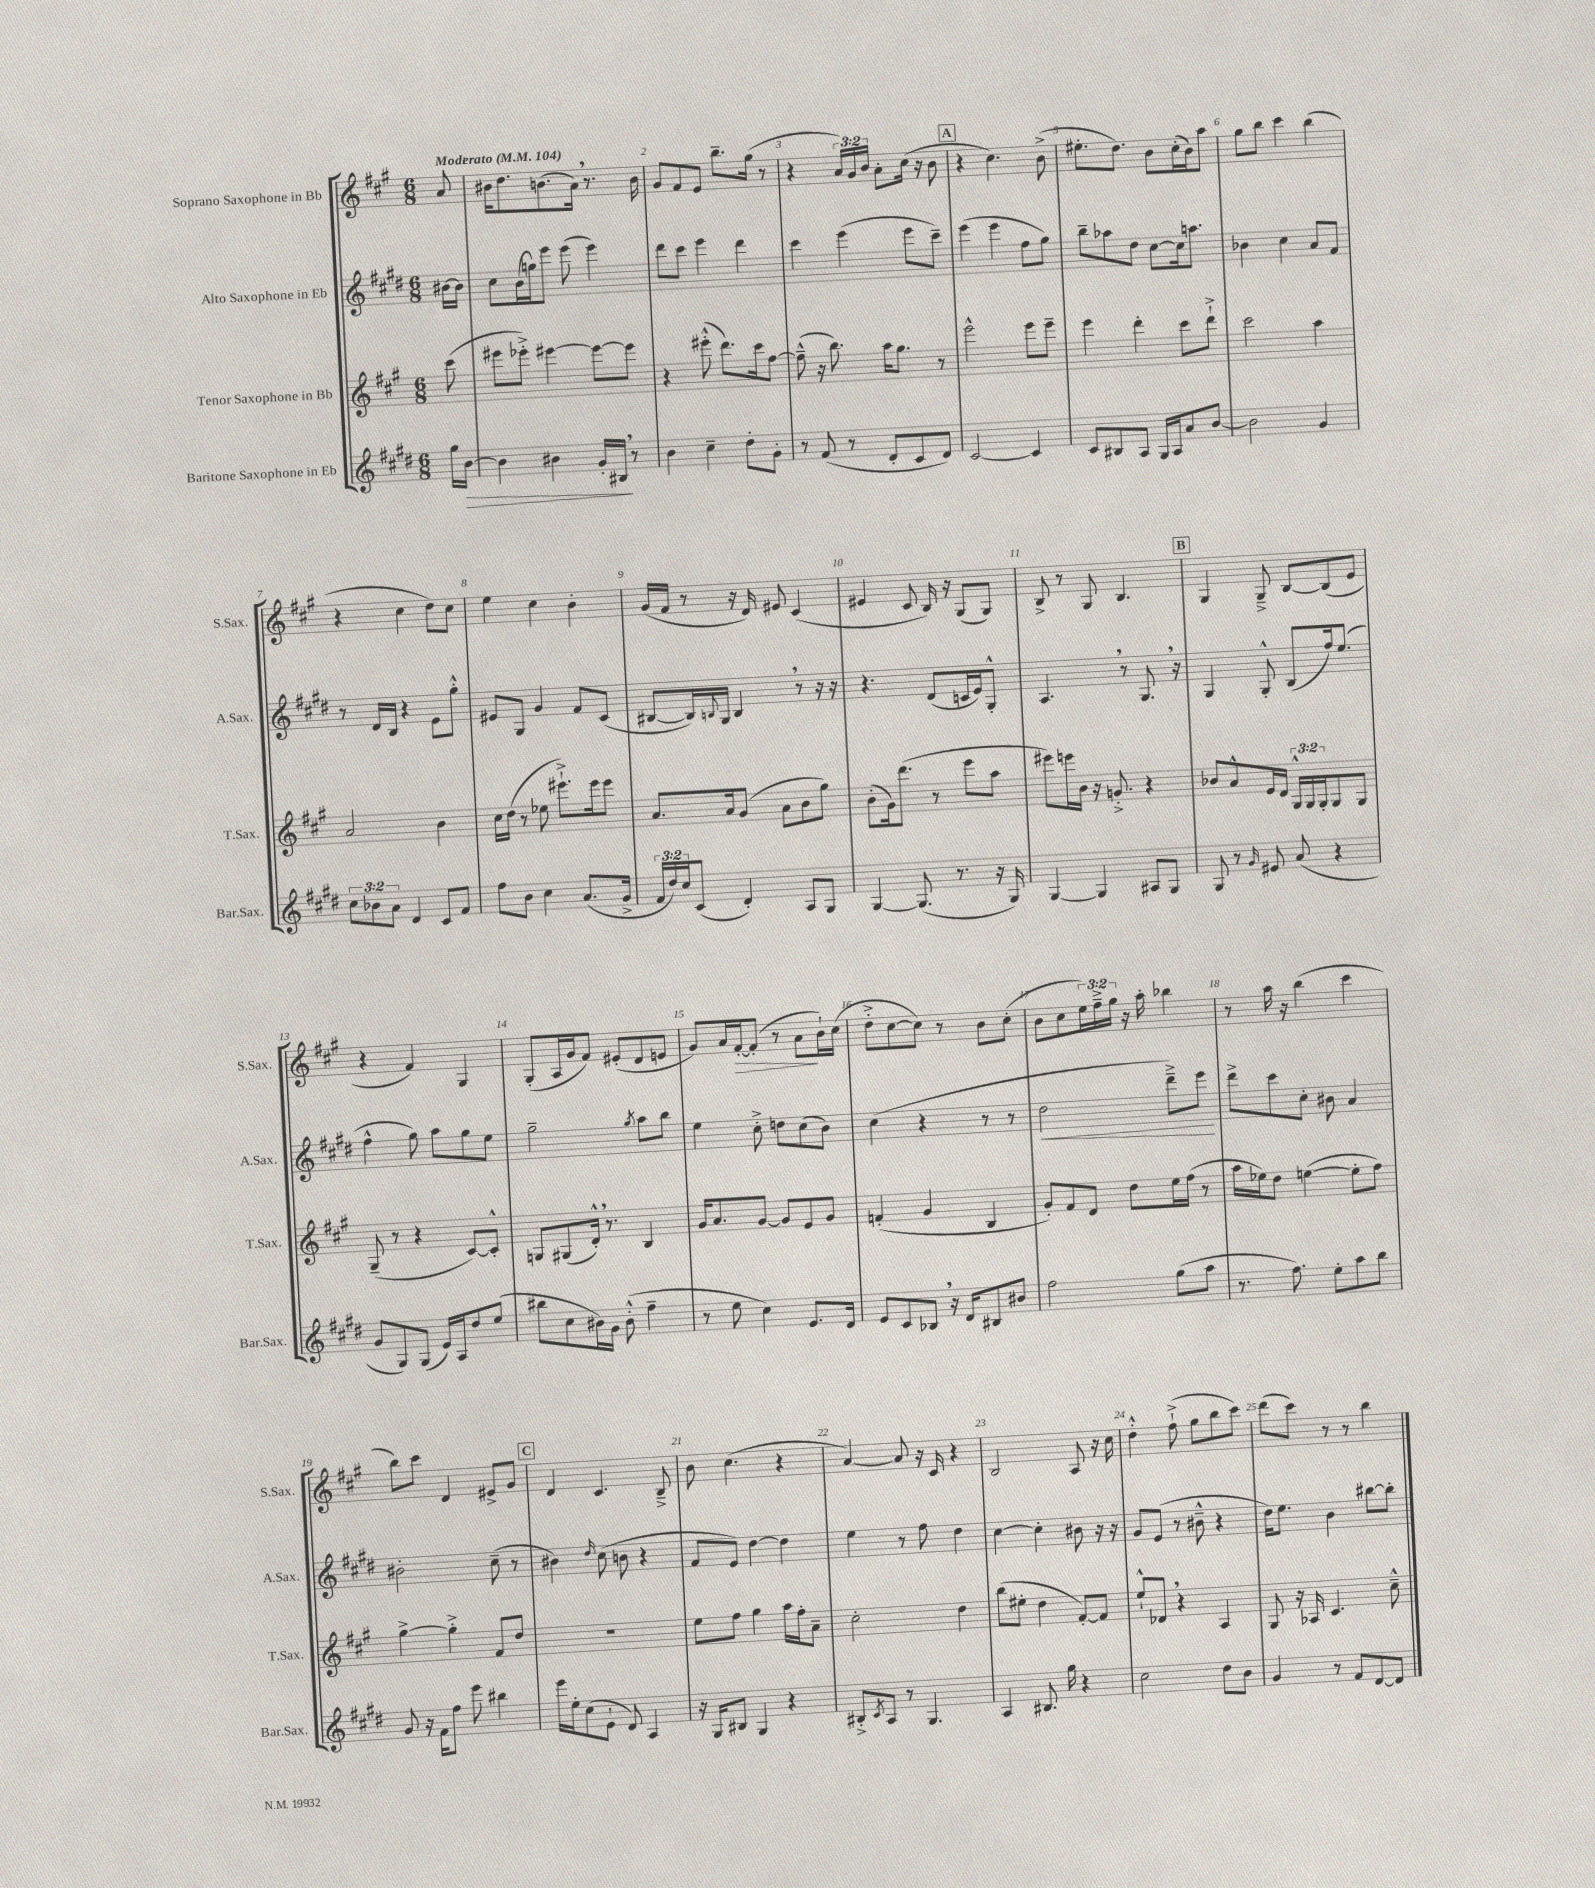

**kern	**kern	**kern	**kern
*staff4	*staff3	*staff2	*staff1
*clefG2	*clefG2	*clefG2	*clefG2
*k[f#c#g#d#]	*k[f#c#g#]	*k[f#c#g#d#]	*k[f#c#g#]
*M6/8	*M6/8	*M6/8	*M6/8
*MM104	*MM104	*MM104	*MM104
16gg#	(8ccc#	[16b#	8a
[16b	.	16b#]	.
=	=	=	=
4b]	8eee#	8cc#	16b#
.	.	.	8.dd
.	8eee-'^)	(16b	.
.	.	16gg)	.
4b#	[4eee#	8eee	(8.b
.	.	(8eee	.
.	.	.	16a)
16g#'	8eee#_	4eee)	8.r
16B#	.	.	.
8r	8eee#]	.	.
.	.	.	16b
=	=	=	=
4b	4r	8ddd#	8g#
.	.	8ccc#	8f#
4cc#~	(8eee#'^^	4eee	8e
.	8.ddd)	.	8.bb~
8dd#'	.	4ddd#	.
.	16ccc#	.	(16gg#
8g#'	[8ff#	.	8r
=	=	=	=
8r	(8ff#~^^]	4ccc#	4r
(8f#	16r	.	.
.	8.bb)	.	.
8r	.	(4eee	24a)
.	.	.	24g#
.	.	.	24b
8d#'	16aa	.	8a'
.	8.gg#	.	.
8c#	.	8eee	(16cc#
.	.	.	16r
8d#)	8r	8ccc#~)	8b
=	=	=	=
[2c#	2eee^^	(4eee	4r
.	.	4eee	4.cc#)
4c#]	8eee	8ff#	.
.	8eee~	8gg#)	(8b^
=	=	=	=
8c#	4eee	8bb~	8.ee#'
8B#	.	8aa-	.
.	.	.	8.dd)
8A	4ddd'	8dd#	.
16G#	.	[8cc#	8b
16A	.	.	.
8a	8ccc#	16cc#]	(16cc#'
.	.	8.aa	16b)
[8b	8ddd`^	.	8aa
=	=	=	=
2b]	2ccc#	4b-	8gg#
.	.	.	8bb
.	.	4cc#	4ccc#
4g#	4aa	8a	(4bb
.	.	8f#	.
=	=	=	=
12cc#	2a	8r	4r
12b-	.	.	.
.	.	16d#	.
12a	.	.	.
.	.	16B	.
4d#	.	4r	4cc#
8c#	4b	8e	8dd)
8f#	.	8gg#'^^	8cc#
=	=	=	=
8ff#	16cc#	8e#	4ee
.	(16dd	.	.
8b	8r	8G#	.
4cc#	8ee-	4g#	4cc#
.	8.eee#`^)	.	.
(8.a	.	8f#	4b'
.	16eee#	.	.
.	8eee#	(8c#	.
16g#^	.	.	.
=	=	=	=
24f#	8.a	[8B#	(16g#
24dd#)	.	.	.
.	.	.	16f#
24cc#	.	.	.
(8c#	.	16B#])	8r
.	.	8qqB	.
.	16a	16G#	.
4d#')	(8g#	4B	16r
.	.	.	16d)
.	8a	.	8e#
8A	8b	8r	(4c#
8G#	8gg#)	16r	.
.	.	16r	.
=	=	=	=
[4G#	(8b'	4.r	4e#
.	16g#)	.	.
.	(8.ddd	.	.
(8.G#]	.	.	8c#
.	8r	(8d#	16B)
8.r	.	.	16r
.	8eee	16c	(8G#
.	.	16e)	.
16r	8aa	8G#'^^	8G#)
16G#)	.	.	.
=	=	=	=
[4G#	8eee#)	4.A	8B^
.	16eee	.	8r
.	16b	.	.
4G#]	16r	.	8G#
.	8.g'^	.	.
.	.	8r	4.B
8A#	4r	8.G#	.
8G#	.	.	.
.	.	16r	.
=	=	=	=
8G#	8b-	4G#	4G#
8r	8a^^	.	.
16qqg#	.	.	.
8e#	16e	8G#'^^	8G#~^
.	16d	.	.
(8a	24G#^^	(8B	[8B
.	24G#	.	.
.	24G#'	.	.
4r	8G#	16ff#)	(8B]
.	.	(8.ee	.
.	8G#	.	8e
=	=	=	=
8g#	(8G#~	4ff#^^	4r
8G#)	8r	.	.
(8G#	4r	8gg#)	4f#)
16e)	.	8aa	.
16A	.	.	.
8dd#	[8c#)	8gg#	4G#
(8ee	8c#'^^]	8ee	.
=	=	=	=
8bb#	8G	2gg#~	(8G#'
8cc#	(8G#	.	16A
.	.	.	16g#
16b#)	16d'^^)	.	8f#)
16g#	8.r	.	.
(8b#'^^	.	.	(8e#'
.	.	8qgg#	.
4ff#~	4B	8aa	8d
.	.	8bb	8e
=	=	=	=
8r	16g#	4ee	8g#)
.	8.a	.	.
8ee	.	.	16a
.	.	.	[16f#'
4cc#)	[8g#	8cc#'^	(8f#']
.	8g#]	8dd	8r
8.e	8e	(8cc#	8a
.	8g#	8b)	16b`)
16d#	.	.	(16cc#
=	=	=	=
8e	(4f'	(4cc#	8dd'^
8c#	.	.	[8cc#
8B-	4g#	4r	8cc#])
16r	.	.	8r
16d#	.	.	.
8B#	4B	8r	8b
8b#	.	8r	(8cc#'
=	=	=	=
2ff#	8g#')	2dd#	8b
.	8f#	.	8cc#
.	8d	.	24ee)
.	.	.	24ff#~^
.	.	.	24gg#
.	8dd	.	16r
.	.	.	16aa'
(8gg#	16ee	8ddd#~^)	4bb-
.	(16ff#	.	.
8aa	8r	8eee	.
=	=	=	=
8.r	16aa	8ddd#^	8r
.	16ee-)	.	.
.	8dd	8ccc#	16aa
8.ff#)	.	.	16r
.	([4ee	8cc#'	(4bb
8ee'	.	8b#	.
8aa	8ee']	4a	4ccc#
8bb	8ff#)	.	.
=	=	=	=
8g#	[4gg#^	2b#'	8bb)
16r	.	.	8ccc#
16f#	.	.	.
8ff#	4gg#'^]	.	4d
8eee	.	.	.
4bb#	8f#	(8cc#~	8e#^
.	8dd	8r	8g#
=	=	=	=
16eee	2.r	4b#)	4d
16ee'	.	.	.
(8cc#	.	.	.
.	.	16qqdd#	.
8e`	.	(8cc#	4.c#
8d#)	.	8b	.
4A	.	4r	.
.	.	.	8B~^
=	=	=	=
16r	8ee	8f#	8b
16G#	.	.	.
8B#	8ff#	8e)	(4.cc#
4G#	4gg#	[4dd#	.
4r	16aa	4dd#]	4r
.	16ff#'	.	.
.	8a~	.	.
=	=	=	=
8B#'^	2cc#'	4ee	[4a)
8qc#	.	.	.
8A	.	.	.
8r	.	8r	8a]
4.G#	.	8ff#	16r
.	.	.	16c#
.	4dd	4dd#	4r
=	=	=	=
4A	(8bb	[4cc#	2B
.	8ee#'	.	.
8.B#	4dd	4cc#']	.
16gg#	.	.	.
4r	[8f#')	8b#	8A
.	8f#]	16r	16r
.	.	16r	16cc#
=	=	=	=
2cc#	8ee`^^	8g#	4dd'^^
.	8d-	(8e	.
.	4r	8r	(8ff#`^
.	.	8b#~^^	8gg#
8dd#	4A	4r	8bb
8b	.	.	8ccc#)
=	=	=	=
4g#	8G#	16dd#)	(8ddd
.	.	8.ee	.
.	16r	.	8ccc#)
.	16A-	.	.
8r	4.c#	4b	8r
8f#	.	.	8r
[8d#	.	[8bb#	4bb
8d#]	8cc#~^^	8bb#']	.
==	==	==	==
*-	*-	*-	*-
